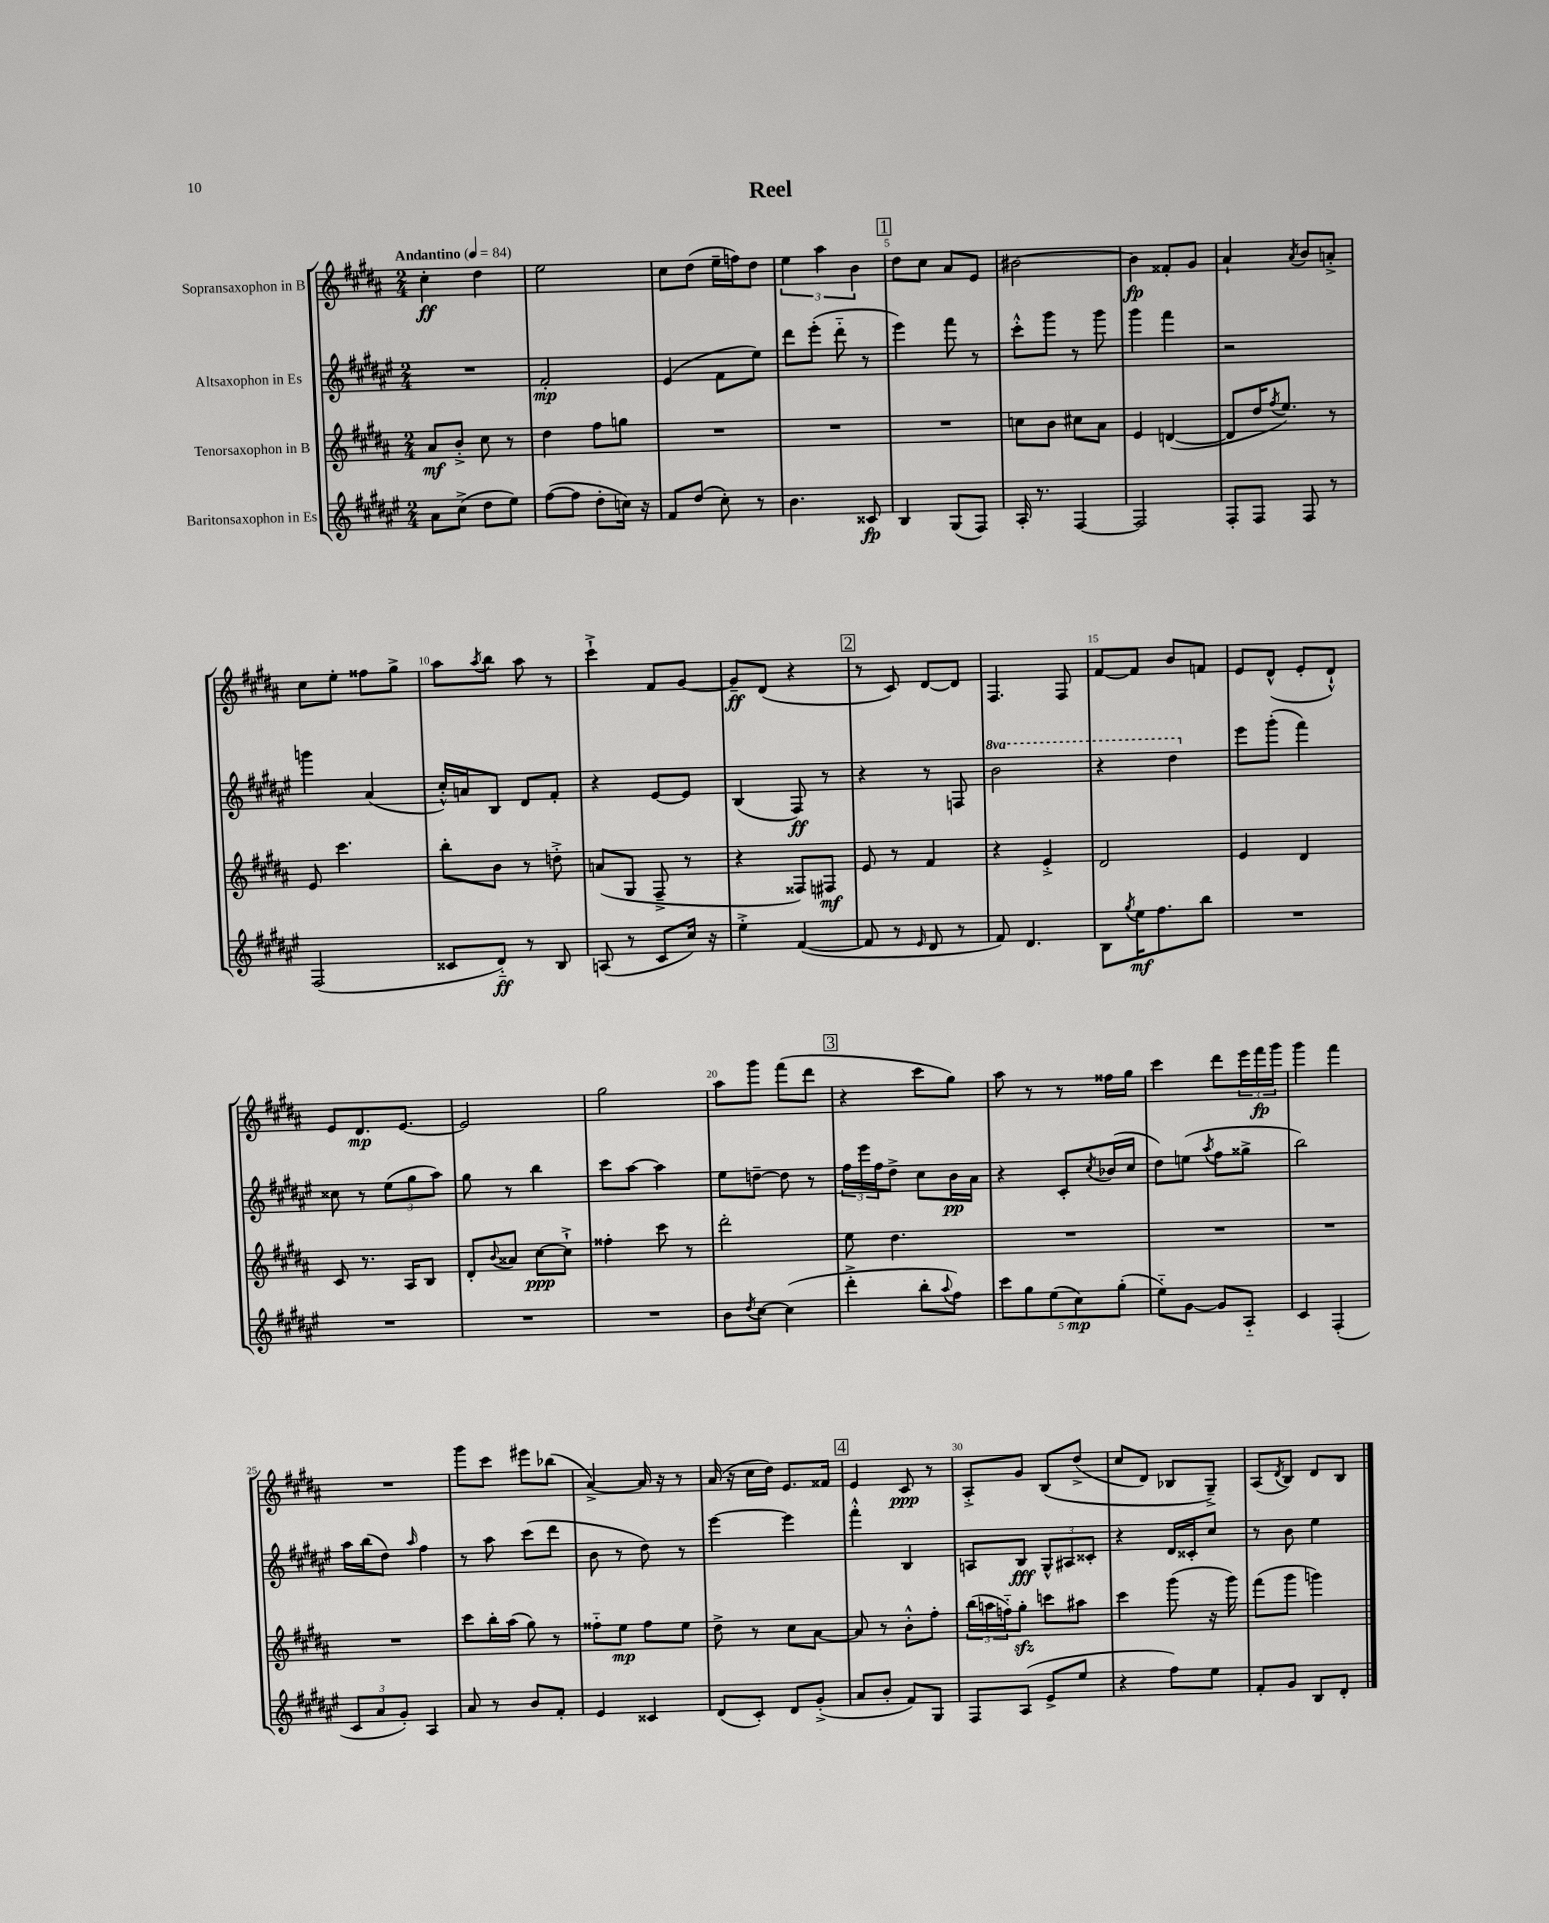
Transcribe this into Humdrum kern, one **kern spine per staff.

**kern	**kern	**kern	**kern
*staff4	*staff3	*staff2	*staff1
*clefG2	*clefG2	*clefG2	*clefG2
*k[f#c#g#d#a#e#]	*k[f#c#g#d#a#]	*k[f#c#g#d#a#e#]	*k[f#c#g#d#a#]
*M2/4	*M2/4	*M2/4	*M2/4
*MM84	*MM84	*MM84	*MM84
8a#	8a#	2r	4cc#'
(8cc#^	8b'^	.	.
8dd#	8cc#	.	4dd#
8ee#)	8r	.	.
=	=	=	=
([8ff#	4dd#	2f#'	2ee
8ff#]	.	.	.
8dd#'	8ff#	.	.
16cc)	8gg	.	.
16r	.	.	.
=	=	=	=
8f#	2r	(4e#	8cc#
(8dd#	.	.	(8dd#
8cc#')	.	8f#	16ee~
.	.	.	16ff)
8r	.	8ee#)	8dd#
=	=	=	=
4.b	2r	8ddd#	6ee
.	.	(8eee#'	.
.	.	.	6aa#
.	.	8ddd#'~	.
.	.	.	6b
8c##	.	8r	.
=	=	=	=
4B	2r	4eee#)	8dd#
.	.	.	8cc#
(8G#	.	8fff#	8a#
8F#)	.	8r	8e
=	=	=	=
16A#'	8cc	8ccc#'^^	[2b#
8.r	.	.	.
.	8b	8ggg#	.
[4F#	8cc#	8r	.
.	8a#	8ggg#	.
=	=	=	=
2F#]	4e	4ggg#	4b#]
.	([4d	4fff#	8f##'
.	.	.	8g#
=	=	=	=
8F#'	8d]	2r	4a#`
8F#	16dd#	.	.
.	8qff#	.	.
.	8.ee)	.	.
.	.	.	8qa#
8F#	.	.	8b
8r	8r	.	8a'^
=	=	=	=
(2F#	8e	4ggg	8cc#
.	4.ccc#	.	8ee'
.	.	(4a#	8ff##
.	.	.	8gg#^
=	=	=	=
8c##	8bb'	16cc#'^^)	8aa#
.	.	16a	.
.	.	.	8qaa#
8d#'~)	8b	8B	8bb
8r	8r	8d#	8aa#
8B	8dd'^	8f#'	8r
=	=	=	=
(8A	(8a	4r	4ccc#`^
8r	8G#	.	.
8c#	8F#~^	[8e#	8f#
16cc#)	8r	8e#]	[8g#
16r	.	.	.
=	=	=	=
4ee#'^	4r	(4B	8g#~]
.	.	.	(8d#
([4f#	8F##)	8F#)	4r
.	8F#	8r	.
=	=	=	=
8f#]	8e	4r	8r
8r	8r	.	8c#)
16qqe#	.	.	.
8d#	4f#	8r	[8d#
8r	.	8F	8d#]
=	=	=	=
8f#)	4r	2bb	4.F#
4.d#	.	.	.
.	4e'^	.	.
.	.	.	8F#
=	=	=	=
8B	2d#	4r	[8f#
8qgg#	.	.	.
16ee#	.	.	8f#]
8.ff#	.	.	.
.	.	4ddd#	8b
8bb	.	.	8f
=	=	=	=
2r	4e	8eee#	8e
.	.	(8ggg#'	(8d#^^
.	4d#	4fff#)	8e'
.	.	.	8d#`^^)
=	=	=	=
2r	8c#	8cc##	8e
.	8.r	8r	8.d#
.	.	(12ee#	.
.	16A#	.	[8.e
.	.	12gg#	.
.	8B	.	.
.	.	12aa#)	.
=	=	=	=
2r	8d#'	8gg#	2e]
.	8qqb	.	.
.	8a##	8r	.
.	[8cc#	4bb	.
.	8cc#`^]	.	.
=	=	=	=
2r	4ff##'	8ccc#	2gg#
.	.	[8aa#	.
.	8ccc#	4aa#]	.
.	8r	.	.
=	=	=	=
8b	2ddd#'	8ee#	8aa#
8qdd#	.	.	.
[8cc#	.	[8dd~	8ggg#
(4cc#]	.	8dd]	(8fff#
.	.	8r	8ddd#
=	=	=	=
4ddd#'^	8ee	24ff#	4r
.	.	24eee#	.
.	.	24ff#	.
.	4.dd#	8dd#^	.
8bb'	.	8cc#	8ccc#
8qqaa#	.	.	.
8ff#)	.	16b	8gg#)
.	.	16a#	.
=	=	=	=
10ccc#	2r	4r	8aa#
10gg#	.	.	.
.	.	.	8r
(10ee#	.	.	.
.	.	8c#'	8r
10cc#)	.	.	.
.	.	8qcc#	.
.	.	(16b-	16ff##
(10gg#'	.	.	.
.	.	16cc#	16gg#
=	=	=	=
8ee#'~)	2r	8dd#)	4ccc#
[8g#	.	(8ee	.
.	.	8qaa#	.
8g#]	.	8ff#	8ddd#
8A#'~	.	8gg##^	24eee
.	.	.	24fff#
.	.	.	24ggg#
=	=	=	=
4c#	2r	2bb)	4ggg#
(4F#'	.	.	4fff#
=	=	=	=
12c#	2r	16aa#	2r
.	.	(16bb	.
12a#	.	.	.
.	.	8dd#)	.
12g#')	.	.	.
.	.	16qqaa#	.
4A#	.	4ff#	.
=	=	=	=
8a#	8ccc#	8r	8ggg#
8r	16bb'	8aa#	8ccc#
.	(16aa#	.	.
8b	8gg#)	(8ccc#	8eee#
8f#'	8r	8ddd#	(8bb-
=	=	=	=
4e#	8ff##'~	8b	[4a#^)
.	8ee	8r	.
4c##	8ff##	8dd#)	16a#]
.	.	.	16r
.	8ee	8r	8r
=	=	=	=
(8d#	8dd#^	[4eee#	(16a#
.	.	.	16r
8c#')	8r	.	16cc#
.	.	.	16dd#)
8d#	8cc#	4eee#]	8.e
(8g#'^	[8a#	.	.
.	.	.	16f##
=	=	=	=
8a#	8a#]	4fff#'^^	4e
8b'	8r	.	.
8f#)	8b'^^	4B	8c#
8G#	8ff#'	.	8r
=	=	=	=
8F#	(24bb	8A	8A#'^
.	24aa	.	.
.	24ff'~)	.	.
(8A#	8gg#'	8B	8g#
8e#^	8ccc	12G#^^	&(8B
.	.	12A#	.
8ee#	8aa#	.	(8dd#^
.	.	12c##'	.
=	=	=	=
4r	4ccc#	4r	8cc#
.	.	.	8d#)
8ff#)	(8ggg#	16d#	8B-
.	.	16c##'	.
8ee#	16r	8cc#	8G#~^&)
.	16ggg#)	.	.
=	=	=	=
8f#'	(8fff#	8r	(8A#
.	.	.	8qd#
8g#	8ggg#	8b	8B)
8B	4ggg)	4ee#	8d#
8d#'	.	.	8B
==	==	==	==
*-	*-	*-	*-
